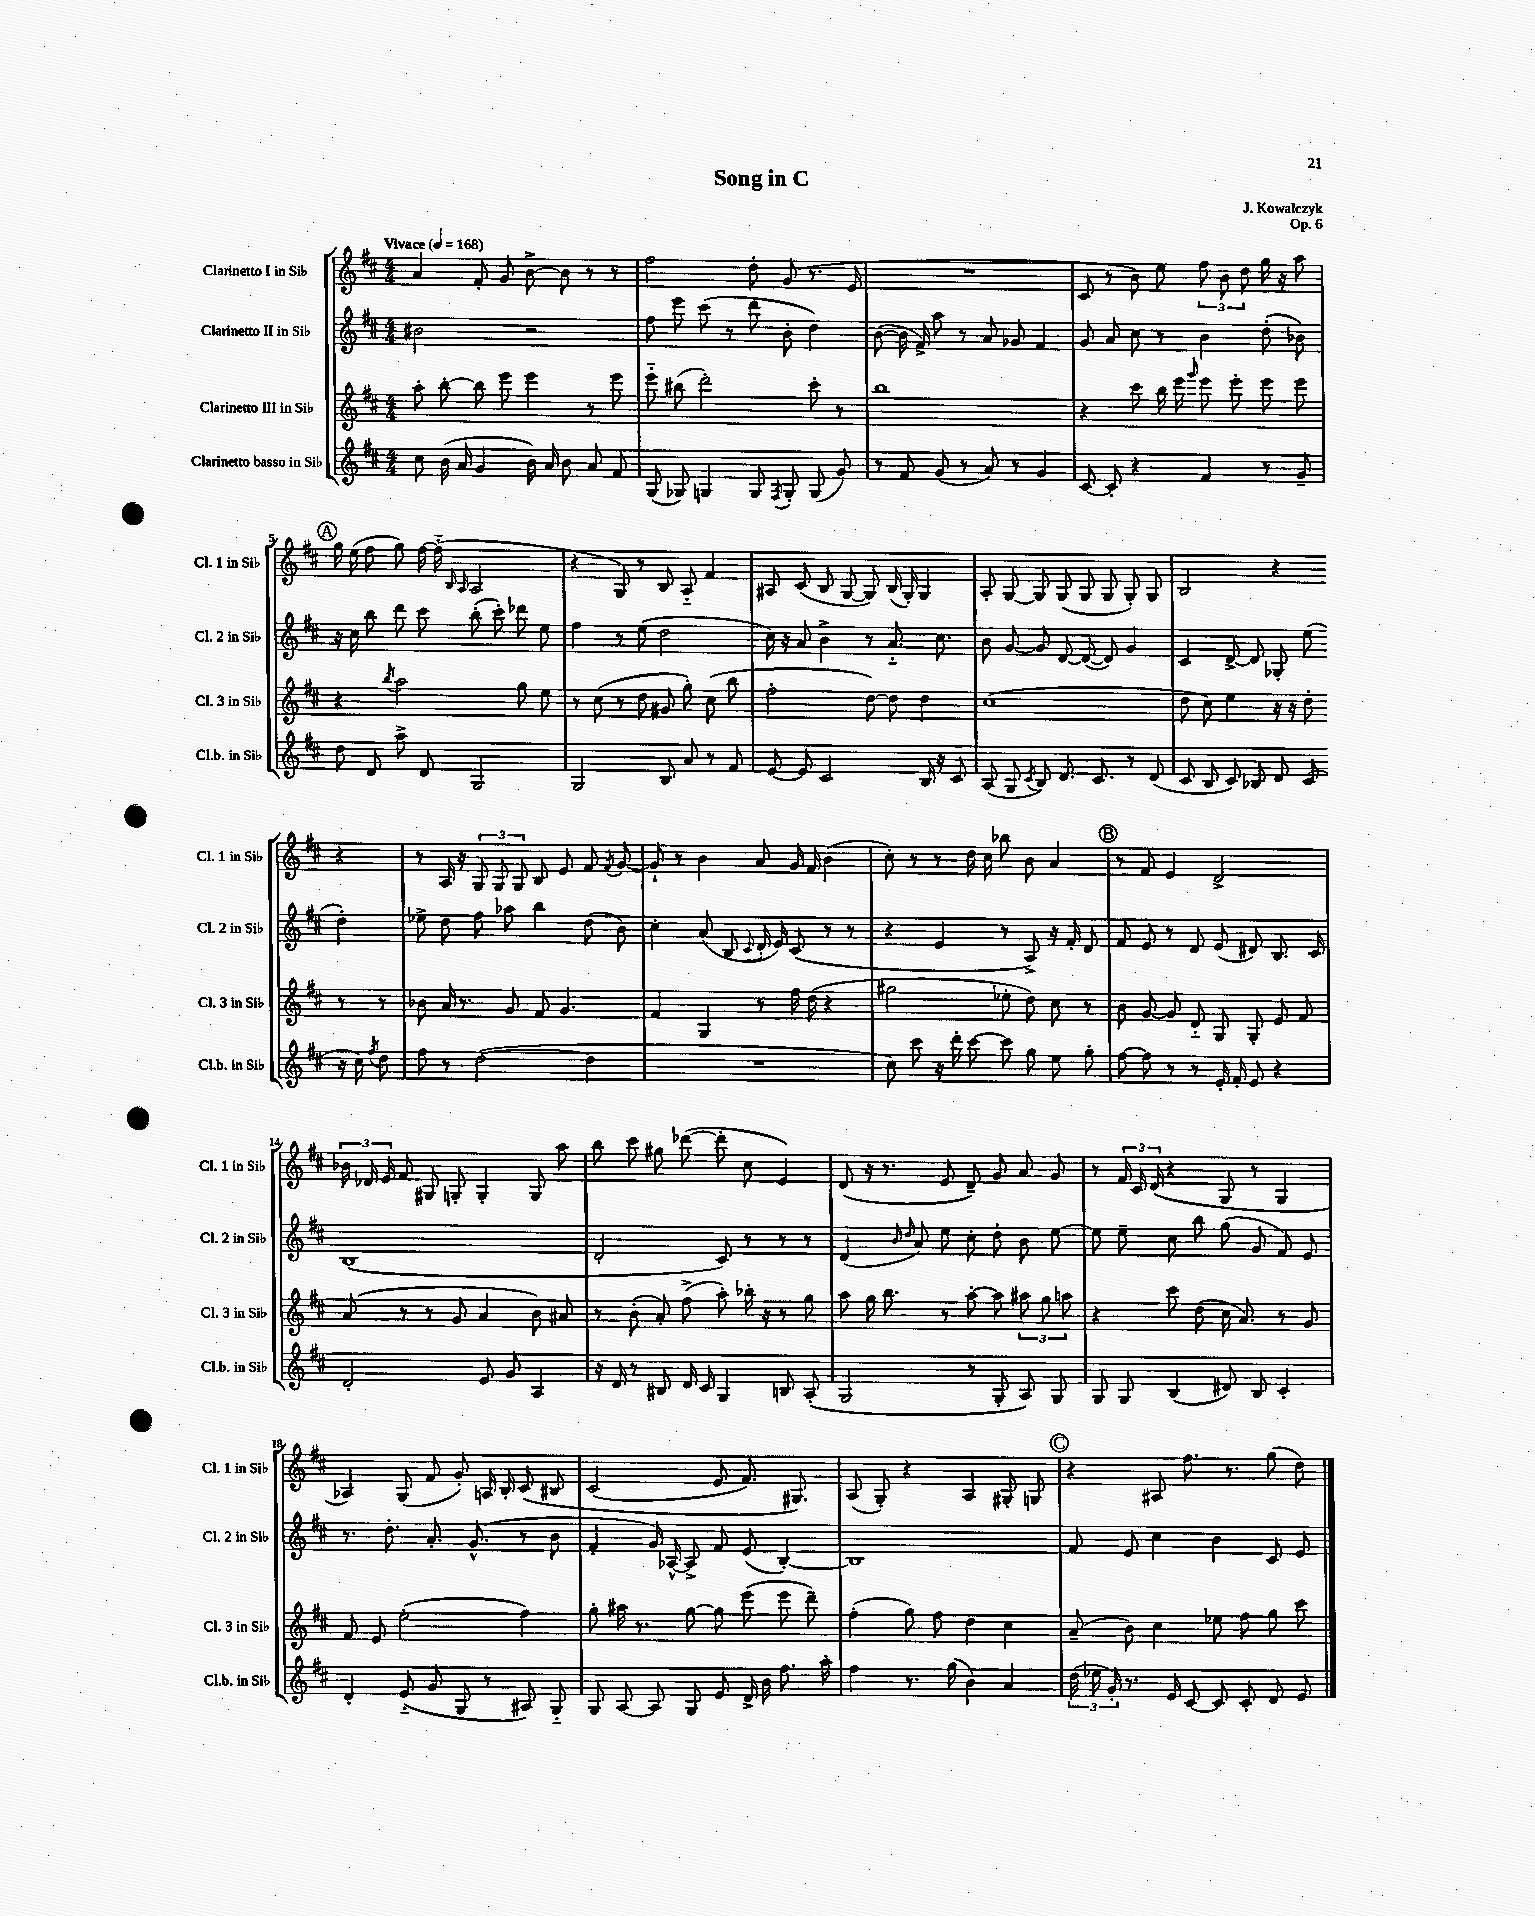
\header { title = "Song in C" composer = "J. Kowalczyk" opus = "Op. 6" }
<<
\new StaffGroup <<
\new Staff = "s0" \with { instrumentName = "Clarinetto I in Sib" shortInstrumentName = "Cl. 1 in Sib" } {
    \clef treble \key d \major \numericTimeSignature \time 4/4 \tempo "Vivace" 4 = 168
    \autoBeamOff a'4 fis'8-. g'8 b'8~-> b'8 r8 r8 |
    fis''2 d''8-. g'8( r8. e'16 |
    R1 |
    cis'8 r8 b'8) e''8 \tuplet 3/2 { fis''8 b'8 d''8 } g''16 r16 a''8 |
    \mark \markup { \circle "A" } g''16 e''16( fis''8 g''8) fis''16~ fis''16-_( \grace { b16 a16 } a2 |
    r4 g8) r8 b8 a8-_ fis'4 |
    ais8 cis'8( b8 g8~ g8) b16( g16-.) g4 |
    a8-. g8~ g8 g8( g8 g8 g8-.) g8 |
    b2 r4 r4 |
    r8 a16 r16 \tuplet 3/2 { g8 g8 g8 } b8 e'8 fis'8 \acciaccatura { fis'8 } g'8~ |
    g'8-! r8 b'4 a'8 g'16 fis'16 b'4( |
    cis''8-.) r8 r8 d''16 cis''16 bes''8 b'8 a'4 |
    \mark \markup { \circle "B" } r8 fis'8 e'4 d'2-> |
    \tuplet 3/2 { bes'16 des'16 e'16 } fis'8 gis8 g8-. g4-. g8 a''8 |
    b''8 cis'''8 gis''8 des'''8~( des'''8-. cis''8 e'4) |
    d'8( r16 r8. e'8 d'8--) g'8 a'8 g'8 |
    r8 \tuplet 3/2 { fis'16 cis'16 d'16( } r4 g8 r8 g4 |
    aes4) g8( fis'8 g'8-.) a16 b16-. cis'8\( bis8 |
    cis'2( e'8 fis'8.) gis8.\) |
    a8( g8-.) r4 a4 gis8-. g8 |
    \mark \markup { \circle "C" } r4 ais8 fis''8. r8. g''8( d''8) \bar "|." |
}
\new Staff = "s1" \with { instrumentName = "Clarinetto II in Sib" shortInstrumentName = "Cl. 2 in Sib" } {
    \clef treble \key d \major \numericTimeSignature \time 4/4
    \autoBeamOff bis'2 r2 |
    fis''8 e'''8 cis'''8( r8 d'''8 b'8-. d''4) |
    b'8~( b'16 fis'16->) a''8 r8 a'8 ges'8 fis'4 |
    g'8 a'8 cis''8 r8 b'4 d''8-.( bes'8) |
    \mark \markup { \circle "A" } r16 cis''16 b''8 d'''8 cis'''8 b''8-.( cis'''8-.) des'''8 e''8 |
    fis''4 r8 e''8( d''2 |
    cis''16) r16 a'8 b'4-> r8 a'8.-_ cis''8. |
    b'8 g'8~ g'8 d'8~ d'8~( d'8) g'4 |
    cis'4 d'8~-> d'8 ges8-. e''8( d''4-.) |
    ees''8-> d''8 fis''8 aes''8 b''4 d''8( b'8) |
    cis''4-. a'8( b8 \appoggiatura { cis'8 } d'16-. e'16) cis'8( r8 r8 |
    r4 e'4 r8 a8->) r16 fis'16-. d'8 |
    \mark \markup { \circle "B" } fis'8 e'8 r8 d'8 e'8( dis'8) b8. cis'16 |
    b1( |
    d'2-. cis'8) r8 r8 r8 |
    d'4( \grace { b'16 d''16 } a'8) e''8 cis''8-. d''8-. b'8 e''8~ |
    e''8 e''8-- cis''8 b''8 g''8( g'8 fis'8) e'8 |
    r8. d''8.-. a'8.-. g'8.-^( r8 b'8 |
    fis'4-. g'16) aes16~-^ aes8-> fis'8 e'8( b4~-.) |
    b1 |
    \mark \markup { \circle "C" } fis'8 e'8 cis''4 b'4 cis'8 e'8 \bar "|." |
}
\new Staff = "s2" \with { instrumentName = "Clarinetto III in Sib" shortInstrumentName = "Cl. 3 in Sib" } {
    \clef treble \key d \major \numericTimeSignature \time 4/4
    \autoBeamOff a''8-. b''8~-. b''8 e'''8 e'''4 r8 e'''8 |
    e'''8-_ bis''8( d'''2-.) cis'''8-. r8 |
    b''1 |
    r4 cis'''8 b''16 e'''16 \grace { g'''16 } e'''8 e'''8-. e'''8 e'''8 |
    \mark \markup { \circle "A" } r4 \acciaccatura { b''8 } a''2 g''8 e''8 |
    r8 cis''8( r8 d''8 gis'8 g''8-.) cis''8( b''8 |
    fis''2-. d''8~) d''8 d''4 |
    cis''1( |
    d''8 cis''8) e''4 r16 r16 d''8-. r8 r8 |
    bes'8 a'16 r8. g'8 fis'8 g'4. |
    fis'4 g4 r8 fis''16 d''16( r4 |
    gis''2 ees''8-. d''8) cis''8 r8 |
    \mark \markup { \circle "B" } b'8 g'8~ g'8 d'8-_ g8 g8-. e'8 fis'8 |
    a'8( r8 r8 g'8 a'4 b'8) ais'8 |
    r8 b'8-.( a'8-.) fis''8->( a''8-.) bes''16-. r16 r8 g''8 |
    a''8 g''16 b''8. r8 a''8~-. a''8 \tuplet 3/2 { ais''8 g''8 a''8 } |
    r4 cis'''8 d''8( cis''16 a'8.) r8 g'8 |
    fis'8 e'8 e''2-.( fis''4) |
    g''8-. ais''16 r8. g''8~ g''8 e'''8( e'''8 d'''8--) |
    fis''4-.( g''8) fis''8 d''4 cis''4 |
    \mark \markup { \circle "C" } a'8--( b'8) cis''4 ees''8 fis''8 g''8 cis'''8 \bar "|." |
}
\new Staff = "s3" \with { instrumentName = "Clarinetto basso in Sib" shortInstrumentName = "Cl.b. in Sib" } {
    \clef treble \key d \major \numericTimeSignature \time 4/4
    \autoBeamOff cis''8 b'16( a'16 g'4 b'16) a'16 b'8 a'8 fis'8 |
    g8( ges8) g4 g8 \acciaccatura { fis8 } g8-. g8( g'8) |
    r8 fis'8 g'8( r8 a'8) r8 g'4 |
    cis'8~ cis'8-. r4 fis'4 r8 g'8-- |
    \mark \markup { \circle "A" } d''8 d'8 a''8-> d'8 g2 |
    g2 b8 a'8 r8 fis'8 |
    e'8~ e'8 cis'2 b16 r16 cis'8 |
    a8( g8 \acciaccatura { cis'8 } b8) d'8. cis'8. r8 d'8( |
    cis'8 b8 cis'8) bes8 d'8 cis'8( r16 cis''16) \acciaccatura { fis''8 } d''8 |
    fis''8 r8 d''2~( d''4 |
    R1 |
    cis''8) cis'''8 r16 d'''16-. cis'''8~ cis'''8 g''8 e''8 g''8-. |
    \mark \markup { \circle "B" } fis''8~ fis''8 r8 r8 e'16-. fis'16-. e'8 r4 |
    d'2-. e'8 g'8 a4 |
    r16 d'16 r8 bis8 d'16 cis'16 g4 b8 a8-.( |
    g2 r8 g8-. a8) g8 |
    g8 g8 b4( dis'8) b8 cis'4-. |
    d'4-. e'8-_( g'8 g8 r8 ais8) g8-_ |
    g8 a8~ a8 g8 e'8 d'16-> b'16 fis''8. a''16-. |
    fis''4 r8. g''16( b'4) a'4 |
    \mark \markup { \circle "C" } \tuplet 3/2 { d''16( ees''16 g'16-.) } r8. e'16 cis'8~ cis'8 cis'8-. d'8 e'8 \bar "|." |
}
>>
>>
